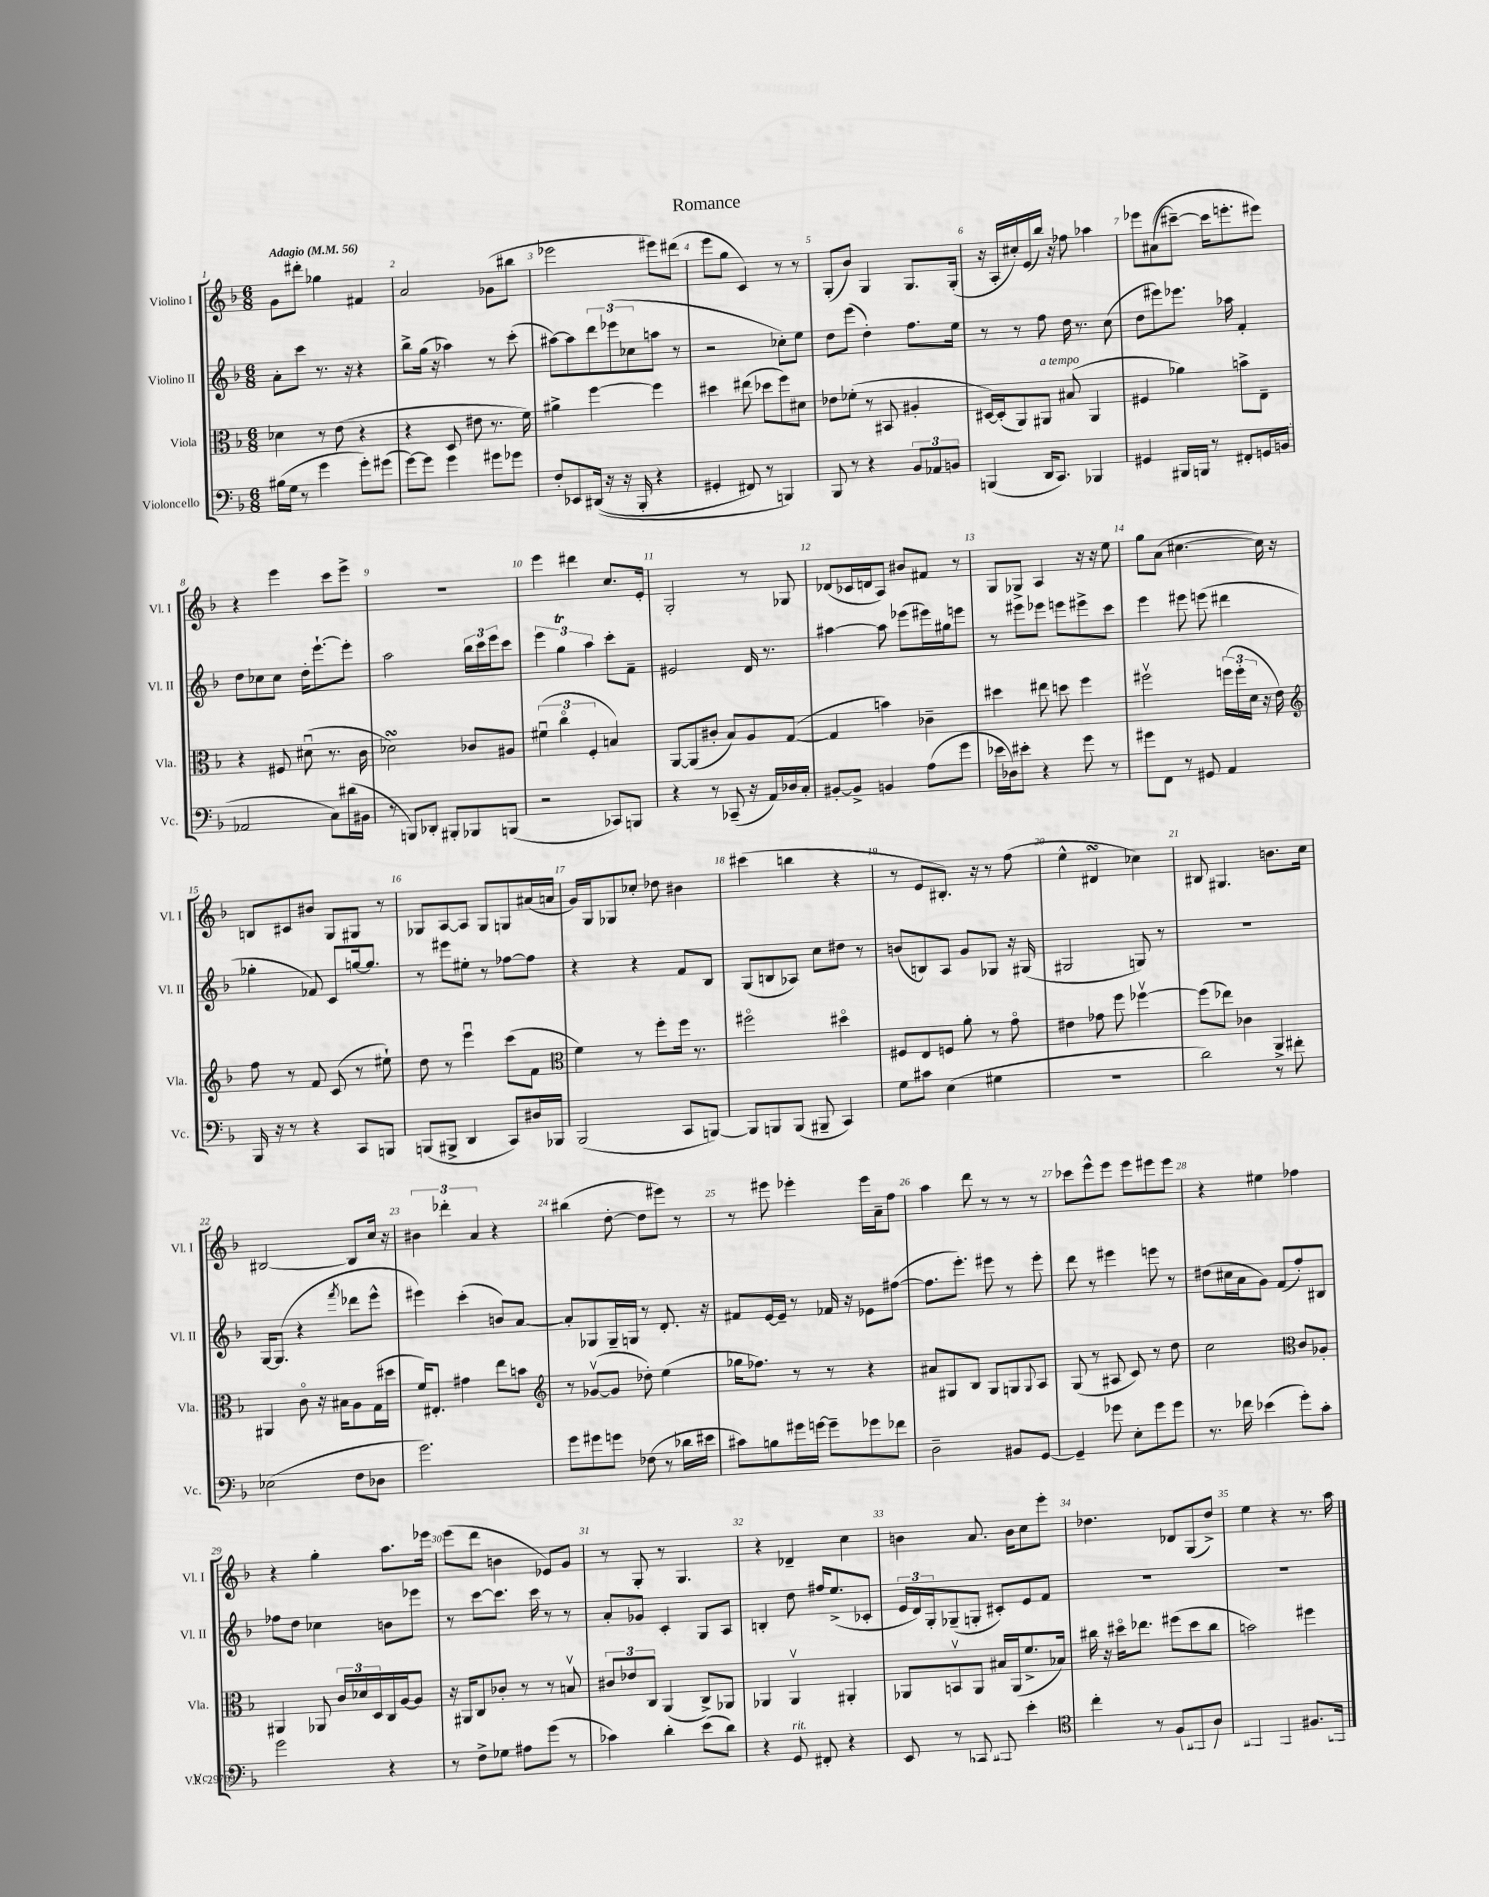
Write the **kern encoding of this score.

**kern	**kern	**kern	**kern
*staff4	*staff3	*staff2	*staff1
*clefF4	*clefC3	*clefG2	*clefG2
*k[b-]	*k[b-]	*k[b-]	*k[b-]
*M6/8	*M6/8	*M6/8	*M6/8
*MM56	*MM56	*MM56	*MM56
(16B#	4d-	8a'	8g
16G	.	.	.
8r	.	8ccc	8ddd#'
4g	8r	8.r	4gg-
.	(8e	.	.
.	.	16r	.
8g')	4r	4r	4f#
(8g#	.	.	.
=	=	=	=
[8g)	4r	8bb-^	2a
8g]	.	(16gg	.
.	.	16r	.
4g	8D	4aa-)	.
.	8e#	.	.
8g#	8.r	8r	(8g-
8g-	.	(8ccc'	8bb#
.	16f)	.	.
=	=	=	=
8F'	4a#^	[8aa#)	2eee-
8EE-	.	8aa#]	.
&((16DD#	[4ff	12ddd	.
16r	.	.	.
.	.	(12eee-	.
16r	.	.	.
.	.	12cc-	.
16BBB-'	.	.	.
4r	4ff]	8aa	8eee#)
.	.	8r	(8ddd#
=	=	=	=
4GG#'	4dd#	2r	8eee
.	.	.	8gg
8FF#)	(8ee#	.	4c)
8r	8dd-	.	.
4BBB&)	8ff)	8cc-')	8r
.	8d#	8ee	8r
=	=	=	=
8BBB-	8e-	8dd	(8G'
8r	(8f-'	(8eee	8b-)
4r	8r	4dd')	4G
.	8BB#	.	.
12BB-	4A#'	8.ff	8.G
12AA-	.	.	.
12BB	.	.	.
.	.	16ee	(16G'
=	=	=	=
(4BBB	[16D#)	8r	16r
.	(16D#']	.	16A'
.	8AA)	8r	16cc#')
.	.	.	(16e
16DD	8AA#	8ff	16bb-)
8.CC)	.	.	16r
.	(8B#	16dd	8ff-
.	.	8.r	.
4BBB-	4AA#	.	4aa-
.	.	(8cc	.
=	=	=	=
4GG#	4F#	8dd	8eee-
.	.	8eee#)	&((8a#
16BBB#	4a-)	8.eee-	[8ccc#~)
16BBB	.	.	.
8r	.	.	16ccc#]
.	.	16aa-	8.eee'
8FF#'	8b^	4f'	.
16GG	8E~	.	8eee#&)
(16BB	.	.	.
=	=	=	=
2AA-	4r	8dd	4r
.	.	8cc-	.
.	8F#	8cc-	4eee
.	(8d#u	16dd'	.
.	.	[8.eee`	.
8C)	8.r	.	8ccc
(16d#	.	8eee']	8eee^
16BB#	16c	.	.
=	=	=	=
8r	2d-)	2aa	2.r
8BBB)	.	.	.
8DD-'	.	.	.
8BBB#'	.	.	.
8BBB-	8c-	24bb-	.
.	.	24ccc	.
.	.	24eee	.
(8BBB	8A#	8ccc	.
=	=	=	=
2r	(6f#u	6eee	4eee
.	6cco	6gg	.
.	.	.	4ddd#
.	6F'	6aa	.
8CC-)	4B)	8ccc'	8.cc
8BBB	.	8f~	.
.	.	.	16e'
=	=	=	=
4r	[8AA	2e#	2G'
.	(8AA]	.	.
8r	8c#'	.	.
(8CC-~	8B-)	.	.
16r	8A	16d	8r
16AA)	.	8.r	.
16D-	([8G	.	8G-
16C'	.	.	.
=	=	=	=
[8BB#'	4G]	[4aa#	(8d-
8BB#^]	.	.	16c-
.	.	.	16d
4BB	4b)	8aa#]	8A)
.	.	(8eee-	8b#
(8A	4c-~	16eee#)	8f#
.	.	16gg#	.
8g	.	8eee	8r
=	=	=	=
16e-	4dd#	8r	8G
16D-)	.	.	.
8e#'	.	8eee#	8G-^
4r	8ee#	8eee-	4A
.	8dd	8eee	.
8g	4ff	8eee#^	16r
.	.	.	16r
8r	.	8ccc	8ee
=	=	=	=
8g#	2ff#v	4eee	8gg
8FF	.	.	(8a
8r	.	8eee#	[4.cc#
8GG#	.	(8eee	.
4AA	(24ff	4ddd#	.
.	24ff'	.	.
.	24d	.	.
.	16r	.	16cc#])
.	16e)	.	16r
=	=	=	=
*	*clefG2	*	*
16BBB-	8ff	4gg-'	8B
16r	.	.	.
8r	8r	.	8c#
4r	8f	8f-)	8b#
.	(8c	8c	8G
8CC	8r	[16gg	8G#
.	.	8.gg]	.
8BBB	8ee#`)	.	8r
=	=	=	=
(8BBB	8dd	8r	8G-
8BBB#^	8r	8eee#	[8A
4DD	4eeeu	8ee#'	8A]
.	.	8r	8G-
8CC)	(8ccc	[8ff-	8G
16D#	8f	8ff-]	(16a#
16BBB-	.	.	16a
=	=	=	=
*	*clefC3	*	*
(2BBB-	4f)	4r	16g)
.	.	.	16G
.	.	.	8G-
.	8r	4r	8cc-'
.	8ff'	.	8dd-
8CC	16ff	8f	4b#
.	8.r	.	.
[8BBB)	.	8B-	.
=	=	=	=
8BBB]	2ff#o	(8G	(4ccc#
8BBB	.	8B	.
(8BBB	.	8A-)	4bb
8BBB#~	.	8cc	.
4CC)	4dd#o	8dd#	4r
.	.	8r	.
=	=	=	=
8G	8F#	(8b	8r
8c#	8E	8B)	8e
(4E	8F	8A	8.B#')
.	8a'	8g	.
.	.	.	16r
4G#	8r	8G-	8r
.	8go	16r	(8ff
.	.	(16G#	.
=	=	=	=
2.r	4e#	2G#	4ee^^
.	8g-	.	4d#
.	8ff	.	.
.	[4ff-v	8G)	4cc-)
.	.	8r	.
=	=	=	=
2d)	(8ff-]	2.r	8B#
.	8ee-)	.	4.G#
.	4c-	.	.
8r	4AA^	.	8.b
8f#'	.	.	.
.	.	.	16cc
=	=	=	=
(2E-	4AA#	[16G	[2B#
.	.	(8.G]	.
.	8co	4r	.
.	16r	.	.
.	16B#	.	.
.	.	8qfff	.
8F	8A	8ddd-	8B#]
8D-	(16G	8eee^^	16cc
.	16dd#	.	16r
=	=	=	=
2.g)	16f)	4eee#)	6b#
.	8.E#'	.	.
.	.	.	6ddd-'
.	4g#	(4ccc'	.
.	.	.	6a
.	8ee	8b)	4r
.	8b	[8a	.
=	=	=	=
*	*clefG2	*	*
8g	8r	8a']	(4bb#
8g#	([8g-v	8G-	.
8g	8g-]	16G-~	[8dd'
.	.	16G	.
(8F-	8dd-')	8r	8dd]
8r	(4ee	8.d'	8eee#)
16d-	.	.	8r
16e#	.	16r	.
=	=	=	=
8c#)	16gg-	8f#	8r
.	8.ff-)	.	.
8B	.	[16e	8eee#
.	.	16e~]	.
16g#	8r	8r	4eee-'
[16g	.	.	.
8g~]	8r	16f-	.
.	.	16r	.
8g-	4r	8e-	16eee-
.	.	.	16a~
8f-	.	([8ff#	8ff
=	=	=	=
2D~	8a#	8.ff#]	4aa
.	8G#	.	.
.	.	8.eee')	.
.	8B-	.	8ddd
.	8G#	8eee#	8r
8BB#	8G	8r	8r
.	8qqG	.	.
[8GG	8A	8eee#'	8r
=	=	=	=
4GG~]	(8G	8ddd	8ccc-
.	8r	8r	8eee^^
8g-	8A#	4eee#	8eee
8E'	8c)	.	8eee
8g-	8r	8eee	8eee#
8g-	8dd	8r	8eee#
=	=	=	=
8.r	2cc	(8dd#	4r
.	.	16cc#	.
16f-	.	16a	.
(4e-	.	8g)	4ee#
.	.	(8f	.
*	*clefC3	*	*
8g')	8c	8ff')	4ff-
8c'	8A-'	8B#	.
=	=	=	=
2g	4AA#	8ff-	4r
.	.	8dd	.
.	8AA-	4cc-	4gg'
.	24c	.	.
.	24d-	.	.
.	24D	.	.
4r	16C	8b	8.aa
.	[16A	.	.
.	8A]	8eee-	.
.	.	.	16eee-
=	=	=	=
8r	16r	8r	(8eee
.	16AA#	.	.
8F^	8C	[8ccc	8ddd
8G-	8c-'	8.ccc]	4b
8A#	8r	.	.
.	.	16ccc	.
(8g	8r	8r	8e-)
8r	8Bv	8r	8g
=	=	=	=
4c-)	12c#	8a'	8r
.	12e-	.	.
.	.	8g-	8G'
.	12C	.	.
4d'	(4AA	4c'	8r
.	.	.	4.G
(8e	8C^)	8G	.
8d)	8AA-	8A	.
=	=	=	=
4r	4AA-	4B'	4r
8GG	4AA-v	8dd	4d-~
8FF#'	.	16ff#	.
.	.	(8.ee^	.
4r	4AA#'	.	4cc
.	.	8c-'	.
=	=	=	=
8EE	8AA-	24e	4b
.	.	24d)	.
.	.	24G'	.
8r	8BBv	(8G-~	.
8CC-	8AA-	8G'	8.a
8BBB#	16B#	8c#')	.
.	(16AA-	.	16b
4e'	8.f^	8e	8cc
.	.	8f	8eee'
.	16B-)	.	.
=	=	=	=
*clefC4	*	*	*
4cc'	16cc#	2.r	4.dd-
.	16r	.	.
.	16dd#o	.	.
.	8.ee-	.	.
8r	.	.	.
(8F	(8ff#	.	8d-
8FF#	8dd#	.	(8G
8A)	8cc#	.	8dd-^)
=	=	=	=
[4FF#'	2b)	2.r	4ee
4FF#]	.	.	4r
8.F#	4ff#	.	8.r
16FF	.	.	16aa
==	==	==	==
*-	*-	*-	*-
